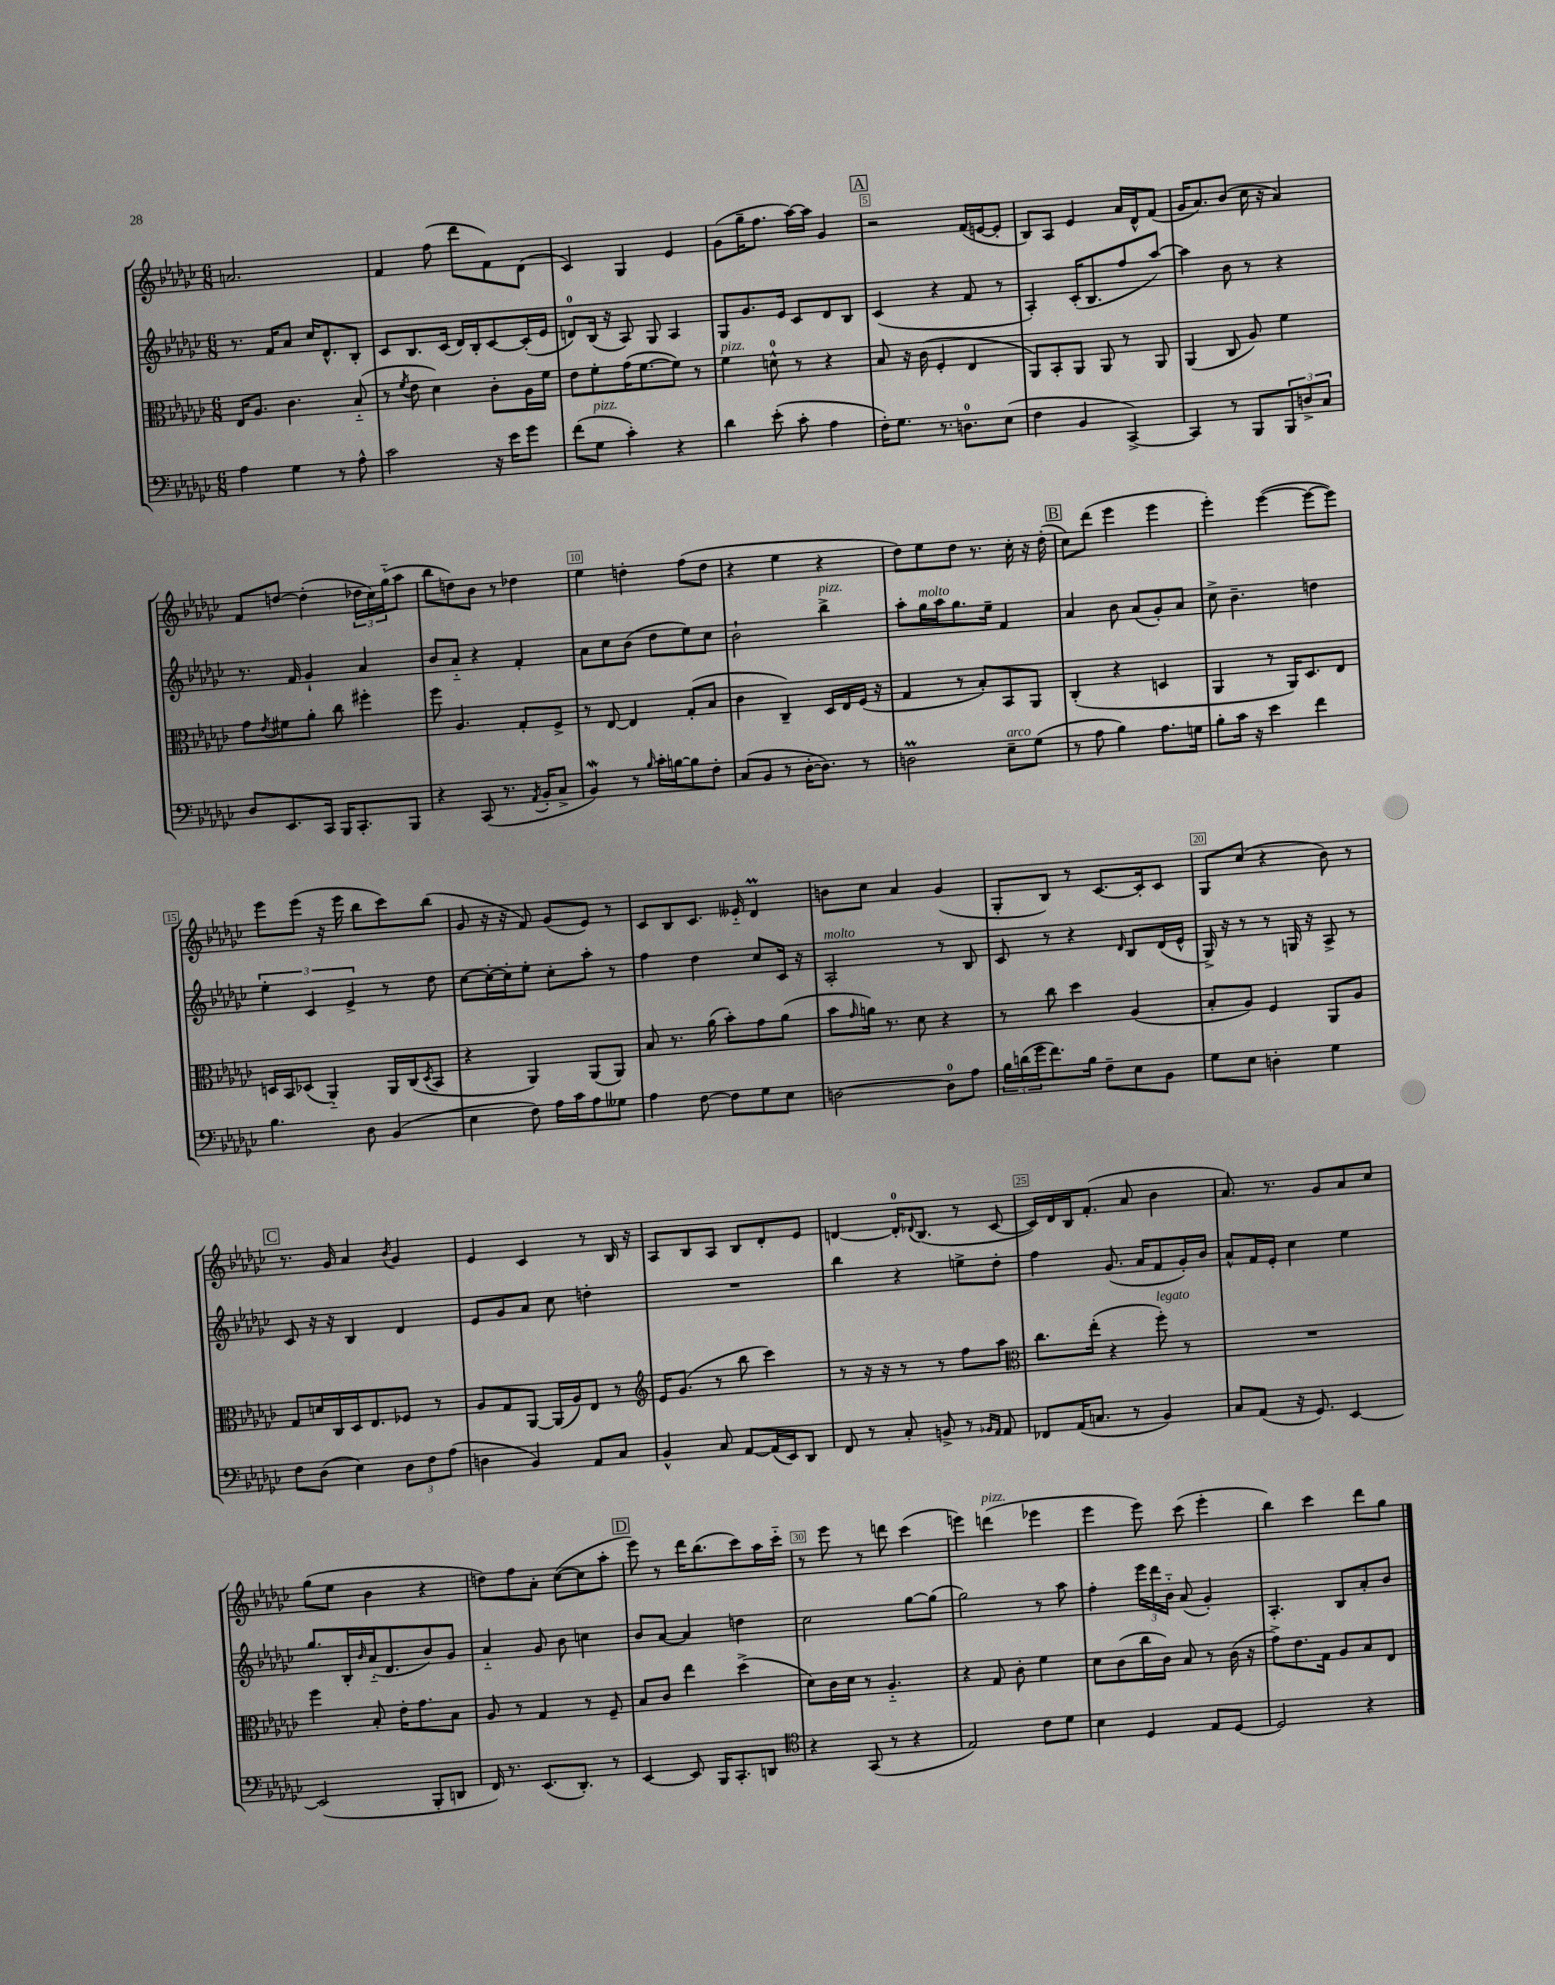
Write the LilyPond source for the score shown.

<<
\new StaffGroup <<
\new Staff = "s0" {
    \clef treble \key ges \major \numericTimeSignature \time 6/8
    a'2. |
    f'4 f''8( des'''8 f'8) des'8( |
    ces'4) ges4 ees'4 |
    ges'8( ges''16-- f''8. aes''16~) aes''16 ges'4 |
    \mark \markup { \box "A" } r2 f'16( e'16~ e'8-. |
    bes8) aes8 ees'4 aes'16 des'16-^ f'8( |
    ges'16 aes'8.) bes'8( ces''16 r16 aes'4) |
    f'8 d''8~ d''4-.( \tuplet 3/2 { des''16 ces''16) ges''16-_( } aes''8 |
    bes''8 d''8) bes'8 r8 des''4 |
    ees''4 d''4-. f''8( d''8 |
    r4 ees''4 r4 |
    des''8) ees''8 des''8 r8. ces''16-. r16 des''16-.( |
    \mark \markup { \box "B" } ces''8) des'''8( ees'''4 ees'''4 |
    ees'''4-.) ees'''4~( ees'''8~ ees'''8) |
    ees'''8 ees'''8( r16 ees'''16 bes''8 ces'''8) bes''8( |
    ges'8 r16 r16 f'8) ges'8( ees'8) r8 |
    ces'8 bes8 ces'8. eeses'16-_ des'4\prall |
    b'8 ces''8 aes'4 ges'4( |
    ges8-. bes8) r8 ces'8.~ ces'16-. ces'8 |
    ges8 ces''8( r4 bes'8) r8 |
    \mark \markup { \box "C" } r8. ges'16 aes'4 \acciaccatura { bes'8 } ges'4 |
    ees'4 ces'4 r8 bes16 r16 |
    aes8 bes8 aes8 bes8 des'8-. ees'8 |
    d'4~ d'16-0-. \appoggiatura { des'8 } bes8.( r8 ces'8~ |
    ces'16) des'16 bes16 f'8.-.( aes'8 bes'4 |
    aes'8.) r8. ges'8 aes'8 ces''8 |
    ges''8( ees''8 bes'4 r4 |
    d''8) f''8 aes'8-. ces''8~( ces''8 aes''8-. |
    \mark \markup { \box "D" } ees'''8) r8 des'''16 bes''8.( ces'''8) aes''16 ces'''16-_ |
    r8 ees'''8 r8 d'''8 ces'''4( |
    e'''4) d'''4^\markup { \italic "pizz." }( ees'''4 |
    ees'''4 ees'''8) ces'''8( ees'''4-. |
    bes''4) ces'''4 des'''8 ges''8 \bar "|." |
}
\new Staff = "s1" {
    \clef treble \key ges \major \numericTimeSignature \time 6/8
    r8. f'16 aes'8 ces''16 des'8.-^ bes8-. |
    ces'8 bes8. ces'16( des'16) bes16-. ces'8~ ces'16-.( ees'16 |
    d'8-0) bes16( r16 aes8) ges8 aes4 |
    ges8 ges'8. ees'16 ces'8 des'8 bes8 |
    \mark \markup { \box "A" } ces'4( r4 f'8 r8 |
    aes4-.) ces'16-.( bes8. f''8 aes''8~) |
    aes''4 bes'8 r8 r4 |
    r8. f'16 ges'4-! aes'4 |
    bes'8 aes'8-_ r4 f'4-. |
    aes'8 ces''8 bes'8( des''8 ees''8) ces''8 |
    bes'2-! bes''4->^\markup { \italic "pizz." } |
    aes''8-. ges''16^\markup { \italic "molto" } aes''16 ges''8. ees''16-- f'4 |
    \mark \markup { \box "B" } aes'4 bes'8 aes'8( ges'8-.) aes'8 |
    ces''8-> bes'4.-- d''4 |
    \tuplet 3/2 { ees''4-. ces'4 ees'4-> } r8 des''8 |
    ces''8~ ces''16~-. ces''16-. ees''8-. ces''8-. aes''8-. r8 |
    f''4 des''4 ces''8 ces'16 r16 |
    aes2-.^\markup { \italic "molto" } r8 bes8 |
    ces'8 r8 r4 \grace { des'16 } bes8 des'16( ees'16-^ |
    ges16->) r16 r8 r8 g16 r16 aes8-> r8 |
    \mark \markup { \box "C" } ces'8 r16 r16 bes4 des'4 |
    ees'8 ges'8 aes'8 ces''8 d''4-. |
    R2. |
    bes''4 r4 e''8-> des''8-. |
    f''4 ges'8.( aes'16 f'8 ges'16-.) bes'16 |
    aes'8-^ f'16 ees'16-. ces''4 ees''4 |
    ges''8. bes16-. \grace { bes'16 } aes'16-_( des'8. bes'8) ges'8 |
    aes'4-_ ges'8 bes'8 c''4 |
    \mark \markup { \box "D" } bes'8 aes'8~ aes'4 d''4 |
    ces''2 ges''8~ ges''8( |
    ges''2) r8 aes''8 |
    f''4-. \tuplet 3/2 { ees'''16 des'''16 bes'16-_ } aes'8( ges'4-.) |
    aes4.-. bes8 aes'8-. bes'8 \bar "|." |
}
\new Staff = "s2" {
    \clef alto \key ges \major \numericTimeSignature \time 6/8
    ees16 aes8. ces'4. bes8-_( |
    r8 \acciaccatura { f'8 } ees'8 des'4) ces'8-. aes16 f'16 |
    ees'8 f'8-. ges'16( f'8.~ f'8) r8 |
    f'4^\markup { \italic "pizz." } d'8-0-^ r8 r4 |
    \mark \markup { \box "A" } bes8 r16 ces'16( f4-. ees4 |
    aes,8) bes,8-. aes,8 aes,8 r8 aes,8 |
    aes,4( ces8 aes8) f'4 |
    ges'8 \acciaccatura { ees'8 } fis'8 aes'8-. ces''8 fis''4-. |
    f''8 aes4. ges8-. f8-> |
    r8 ees8~ ees4 ges8-.( bes8 |
    ces'4 ces4--) des16 ees16 f16( r16 |
    ges4 r8 bes8-.) bes,8 aes,8 |
    \mark \markup { \box "B" } ces4-.( r4 d4 |
    aes,4 r8 aes,16) des8. ees8 |
    d16 bes,16 des8( aes,4-_) aes,16 ces16( \acciaccatura { des8 } bes,8 |
    r4 aes,4) aes,8( aes,8) |
    bes8 r8. aes'16( bes'8-.) ges'8 aes'8( |
    bes'8 \grace { ges'16 } a'16) r8. des'8 r4 |
    r8 ces''8 des''4 aes4( |
    bes8-. aes8) f4 aes,8 aes8 |
    \mark \markup { \box "C" } ges8 d'16 ces16 des16 ees8. fes8 r8 |
    aes8 ges8 aes,8~ aes,16( aes16) ees8 r8 |
    \clef treble ees'16 ges'8.( r8 bes''8 ces'''4) |
    r8 r16 r16 r8 r8 f''8 aes''8 |
    \clef alto ces''8. ees''16-.( r4 f''8-.^\markup { \italic "legato" }) r8 |
    R2. |
    f''4 bes8-. ees'16-. ges'8. bes8 |
    aes8 r8 ges4 r8 f8-- |
    \mark \markup { \box "D" } bes8 ces'8 ees''4 des''4->( |
    des'8) ces'16 des'16 r8 aes4.-_ |
    r4 ges8 ces'8-. f'4 |
    des'8 ces'8( ces''16 ces'16) bes8 r8 ces'16( r16 |
    ges'8->) ees'8. ges16 aes8 bes8 ees8 \bar "|." |
}
\new Staff = "s3" {
    \clef bass \key ges \major \numericTimeSignature \time 6/8
    aes4 ges4 r8 aes8-^ |
    ces'2 r16 ees'16 ges'8 |
    f'8( ges8^\markup { \italic "pizz." } ces'4-.) r4 |
    des'4 ees'8-.( ces'8-. aes4 |
    \mark \markup { \box "A" } f16-.) ges8. r8. d8.-0 ees8( |
    f4 bes,4 ces,4~->) |
    ces,4 r8 bes,,8 \tuplet 3/2 { bes,,8 d8-> ces8 } |
    des8 ees,8. ces,16 bes,,16 ces,8.-. bes,,8 |
    r4 ces,8( r8. \acciaccatura { aes,8 } bes,16-. ces8-> |
    bes,4\mordent) r8 \grace { bes16 } ces'16-. b16~ b8 f8-. |
    ces8( bes,8 r8 des16~-. des8.) r8 |
    d2\prall ees8--^\markup { \italic "arco" } ges8( |
    \mark \markup { \box "B" } r8 aes8 bes4) aes8. g16 |
    bes8-. ces'16 r16 ees'4 f'4 |
    bes4. des8 bes,4( |
    ees4 f8) aes16 ces'16 aes8 geses8 |
    aes4 f8~ f8 ges8 ees8 |
    d2~ d8-0 aes8 |
    \tuplet 3/2 { bes16 d'16( ges'16 } f'8.) bes16 f8-- ees8 bes,8 |
    ges8 ees8 d4-. ges4 |
    \mark \markup { \box "C" } f8 des8( ees4) \tuplet 3/2 { des8 f8 aes8( } |
    d4 bes,4) aes,8 ces8 |
    bes,4-^ ces8 aes,8~ aes,16( ees,16) des,8 |
    f,8 r8 ces8-. b,8-> r8 \grace { bes,16 aes,16 } aes,8 |
    fes,8 aes,16( c8. r8 bes,4) |
    ces8 aes,8( r16 ges,8.) ees,4~ |
    ees,2( bes,,8-. d,8 |
    f,16) r8. ees,8.( des,8.-.) r8 |
    \mark \markup { \box "D" } ees,4~ ees,8 bes,,16 ces,8.-. d,8 |
    \clef tenor r4 ges,8( r8 r4 |
    ees2) ces'8 des'8 |
    bes4 des4 ees8 des8~ |
    des2 r4 \bar "|." |
}
>>
>>
\layout { \context { \Score \override BarNumber.break-visibility = ##(#f #t #t) barNumberVisibility = #(every-nth-bar-number-visible 5) \override BarNumber.stencil = #(make-stencil-boxer 0.1 0.3 ly:text-interface::print) } }
